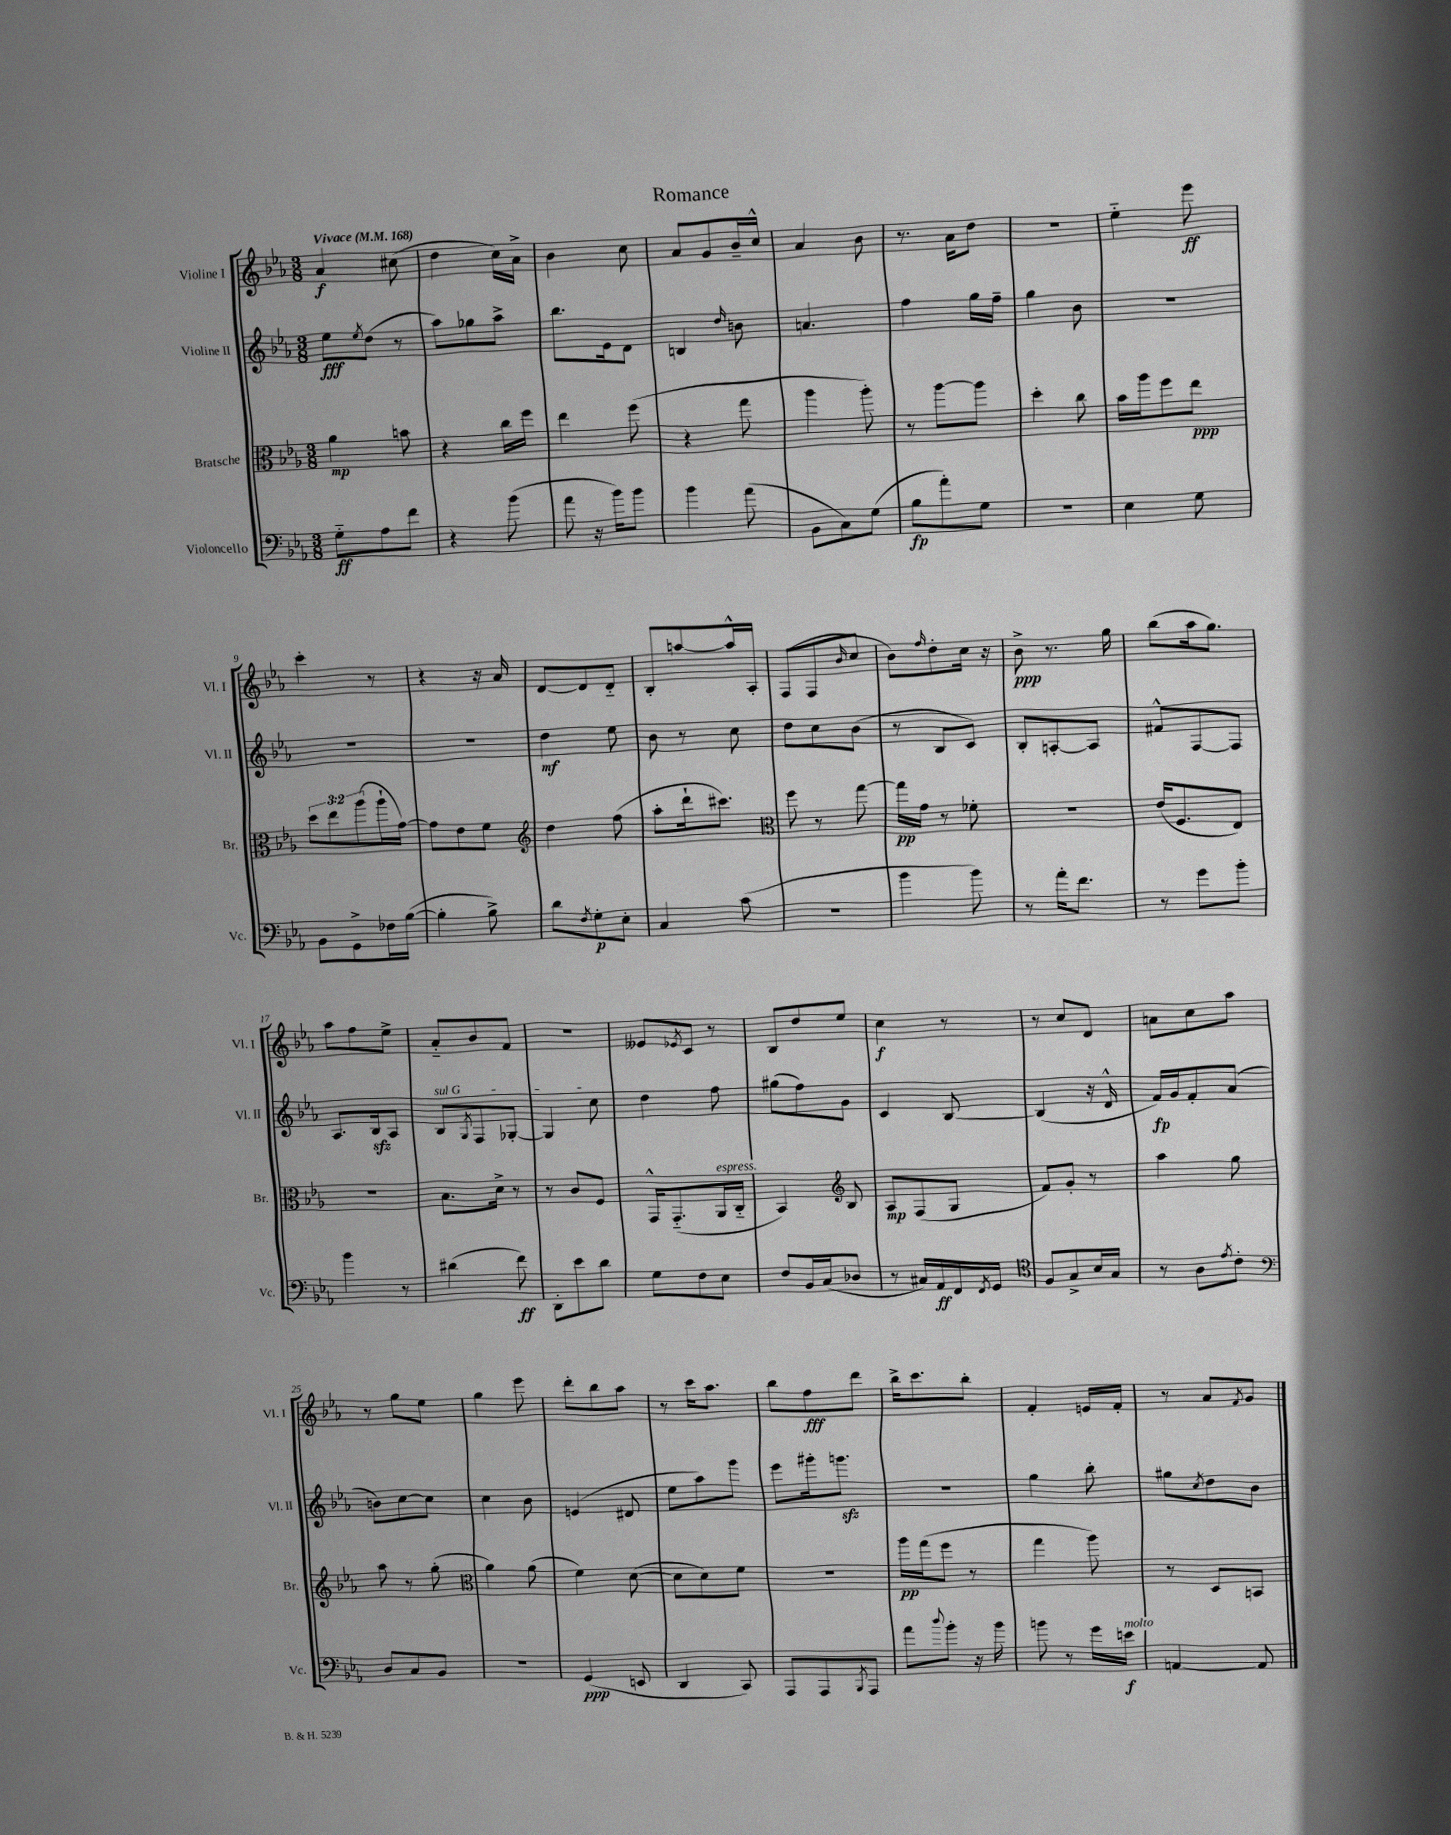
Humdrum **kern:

**kern	**dynam	**kern	**dynam	**kern	**dynam	**kern	**dynam
*part4	*part4	*part3	*part3	*part2	*part2	*part1	*part1
*staff4	*staff4	*staff3	*staff3	*staff2	*staff2	*staff1	*staff1
*I"Violoncello	*	*I"Bratsche	*	*I"Violine II	*	*I"Violine I	*
*I'Vc.	*	*I'Br.	*	*I'Vl. II	*	*I'Vl. I	*
*clefF4	*	*clefC3	*	*clefG2	*	*clefG2	*
*k[b-e-a-]	*	*k[b-e-a-]	*	*k[b-e-a-]	*	*k[b-e-a-]	*
*M3/8	*	*M3/8	*	*M3/8	*	*M3/8	*
*MM168	*	*MM168	*	*MM168	*	*MM168	*
=1	=1	=1	=1	=1	=1	=1	=1
!	!	!	!	!	!	!LO:TX:a:B:t=Vivace	!
8G\L	ff	4a-\	mp	8ee-\L	fff	4a-/	f
.	.	.	.	8qee-/	.	.	.
8A-\	.	.	.	(8dd\J	.	.	.
8f\J	.	8bn\	.	8r	.	(8cc#X\	.
=2	=2	=2	=2	=2	=2	=2	=2
4r	.	4r	.	8aa-\L)	.	4dd\	.
.	.	.	.	8gg-X\	.	.	.
(8b-\	.	16cc\LL	.	8aa-^\J	.	16cc\LL)	.
.	.	16ff\JJ	.	.	.	16a-^\JJ	.
=3	=3	=3	=3	=3	=3	=3	=3
8a-\	.	4ee-\	.	8.bb-\L	.	4b-\	.
16r	.	.	.	.	.	.	.
16b-\KL)	.	.	.	16e-\k	.	.	.
8b-\J	.	(8ff\	.	8d\J	.	8cc\	.
=4	=4	=4	=4	=4	=4	=4	=4
4b-\	.	4r	.	4Bn/	.	8a-/L	.
.	.	.	.	.	.	8g/	.
.	.	.	.	16qqdd/	.	.	.
(8a-\	.	8gg\	.	8bn\	.	16b-~/L	.
.	.	.	.	.	.	16cc^^/JJ	.
=5	=5	=5	=5	=5	=5	=5	=5
8BB-\L	.	4aa-\	.	4.an/	.	4a-/	.
8C\)	.	.	.	.	.	.	.
(8G\J	.	8aa-'\)	.	.	.	8b-\	.
=6	=6	=6	=6	=6	=6	=6	=6
8B-\L	fp	8r	.	4ff\	.	8.r	.
8a-'\)	.	[8aa-\L	.	.	.	.	.
.	.	.	.	.	.	16a-\KL	.
8G\J	.	8aa-\J]	.	16gg\LL	.	8dd\J	.
.	.	.	.	16ff~\JJ	.	.	.
=7	=7	=7	=7	=7	=7	=7	=7
4.r	.	4dd'\	.	4gg\	.	4.r	.
.	.	8cc\	.	8b-\	.	.	.
=8	=8	=8	=8	=8	=8	=8	=8
4E-\	.	16b-\LL	.	4.r	.	4ee-\	.
.	.	16aa-\J	.	.	.	.	.
.	.	8ff\	.	.	.	.	.
8G\	.	8ee-\J	ppp	.	.	8eee-\	ff
!!LO:LB:g=z
=9	=9	=9	=9	=9	=9	=9	=9
8BB-\L	.	12dd\L	.	4.r	.	4ccc'\	.
.	.	12ee-\	.	.	.	.	.
8GG^\	.	.	.	.	.	.	.
.	.	(12aa-\	.	.	.	.	.
16F-X\L	.	16aa-`\L	.	.	.	8r	.
([16B-\JJ	.	[16g\JJ)	.	.	.	.	.
=10	=10	=10	=10	=10	=10	=10	=10
4B-'\]	.	8g\L]	.	4.r	.	4r	.
.	.	8e-\	.	.	.	.	.
8B-^\)	.	8f\J	.	.	.	16r	.
.	.	.	.	.	.	16a-/	.
=11	=11	=11	=11	=11	=11	=11	=11
*	*	*clefG2	*	*	*	*	*
8d\L	.	4dd\	.	4dd\	mf	[8d/L	.
8qF/	.	.	.	.	.	.	.
8G'\	p	.	.	.	.	8d/]	.
8E-'\J	.	(8ff\	.	8ee-\	.	8d/J	.
=12	=12	=12	=12	=12	=12	=12	=12
4C/	.	8aa-'\L	.	8b-\	.	8B-'/L	.
.	.	16ddd`\k	.	8r	.	[8aan/	.
.	.	8.ccc#X\J)	.	.	.	.	.
(8c\	.	.	.	8cc\	.	16aa^^/L]	.
.	.	.	.	.	.	16A-'/JJ	.
=13	=13	=13	=13	=13	=13	=13	=13
*	*	*clefC3	*	*	*	*	*
4.r	.	8ff\	.	8dd\L	.	(8F/L	.
.	.	8r	.	8cc\	.	8F/	.
.	.	.	.	.	.	16qqb-/	.
.	.	[8gg\	.	(8b-\J	.	8cc/J	.
=14	=14	=14	=14	=14	=14	=14	=14
4b-\	.	16gg\LL]	pp	8r	.	8b-\L)	.
.	.	16g\JJ	.	.	.	.	.
.	.	.	.	.	.	16qqff/	.
.	.	8r	.	8B-/L	.	8dd'\	.
8b-\)	.	8f-X'\	.	8c/J)	.	16cc\Jk	.
.	.	.	.	.	.	16r	.
=15	=15	=15	=15	=15	=15	=15	=15
8r	.	4.r	.	8B-'/L	.	8b-^\	ppp
16a-'\KL	.	.	.	[8An'/	.	8.r	.
8.f\J	.	.	.	.	.	.	.
.	.	.	.	8A/J]	.	.	.
.	.	.	.	.	.	16gg\	.
=16	=16	=16	=16	=16	=16	=16	=16
8r	.	(16e-/KL	.	8f#X^^/L	.	(8bb-\L	.
.	.	8.F/	.	.	.	.	.
8g\L	.	.	.	[8F/	.	16aa-\k	.
.	.	.	.	.	.	8.gg\J)	.
8b-'\J	.	8E-/J)	.	8F/J]	.	.	.
!!LO:LB:g=z
=17	=17	=17	=17	=17	=17	=17	=17
4b-\	.	4.r	.	8.A-/L	.	8aa-\L	.
.	.	.	.	.	.	8ff\	.
.	.	.	.	16B-zz/k	.	.	.
8r	.	.	.	8A-/J	.	8ee-^\J	.
=18	=18	=18	=18	=18	=18	=18	=18
!	!	!	!	!LO:TX:a:i:t=sul G	!	!	!
(4d#X\	.	8.B-\L	.	8B-/L	.	8a-/L	.
.	.	.	.	8qG/	.	.	.
.	.	.	.	8F/	.	8b-/	.
.	.	16d^\Jk	.	.	.	.	.
8f\)	ff	8r	.	[8G-X'/J	.	8f/J	.
=19	=19	=19	=19	=19	=19	=19	=19
8DD'\L	.	8r	.	4G-/]	.	4.r	.
8e-\	.	8c/L	.	.	.	.	.
8d\J	.	8F/J	.	8cc\	.	.	.
=20	=20	=20	=20	=20	=20	=20	=20
8G\L	.	16GG^^/KL	.	4dd\	.	8e--X/L	.
.	.	(8.GG/	.	.	.	.	.
.	.	.	.	.	.	8qe-X/	.
8F\	.	.	.	.	.	8c/J	.
!	!	!LO:TX:a:i:t=espress.	!	!	!	!	!
8E-\J	.	16AA-/L	.	8ff\	.	8r	.
.	.	16C/JJ	.	.	.	.	.
=21	=21	=21	=21	=21	=21	=21	=21
8F/L	.	4BB-/)	.	(8gg#X\L	.	8B-/L	.
16BB-/L	.	.	.	8ff\)	.	8dd/	.
(16C/J	.	.	.	.	.	.	.
*	*	*clefG2	*	*	*	*	*
8D-X/J	.	8B-/	.	8g\J	.	8ee-/J	.
=22	=22	=22	=22	=22	=22	=22	=22
8r	.	8A-/L	mp	4c/	.	4cc\	f
16C#X/LL)	.	(8F/	.	.	.	.	.
16AA-/	ff	.	.	.	.	.	.
16FF/	.	8G/J	.	[8B-/	.	8r	.
8qFF/	.	.	.	.	.	.	.
16GG/JJ	.	.	.	.	.	.	.
=23	=23	=23	=23	=23	=23	=23	=23
*clefC4	*	*	*	*	*	*	*
8F/L	.	8f/L)	.	(4B-/]	.	8r	.
8G^/	.	8g'/J	.	.	.	8cc/L	.
16B-/L	.	8r	.	16r	.	8d/J	.
16G/JJ	.	.	.	16d^^/	.	.	.
=24	=24	=24	=24	=24	=24	=24	=24
8r	.	4aa-\	.	16f/LL)	fp	8an\L	.
.	.	.	.	16g/J	.	.	.
8A-\L	.	.	.	8f'/	.	8cc\	.
8qe-/	.	.	.	.	.	.	.
8c'\J	.	8gg\	.	(8a-/J	.	8aa-\J	.
!!LO:LB:g=z
=25	=25	=25	=25	=25	=25	=25	=25
*clefF4	*	*	*	*	*	*	*
8D/L	.	8aa-\	.	8bn\L)	.	8r	.
8C/	.	8r	.	[8cc\	.	8gg\L	.
8BB-/J	.	(8gg'\	.	8cc\J]	.	8ee-\J	.
=26	=26	=26	=26	=26	=26	=26	=26
*	*	*clefC3	*	*	*	*	*
4.r	.	4a-\)	.	4cc\	.	4gg\	.
.	.	(8a-\	.	8b-\	.	8eee-\	.
=27	=27	=27	=27	=27	=27	=27	=27
(4GG/	ppp	4f\)	.	(4en/	.	8ddd'\L	.
.	.	.	.	.	.	8bb-\	.
8EEn/	.	([8d\	.	8d#X/	.	8aa-\J	.
=28	=28	=28	=28	=28	=28	=28	=28
4DD/	.	8d\L]	.	8ee-\L	.	8r	.
.	.	8d\)	.	8aa-\)	.	16ccc\KL	.
.	.	.	.	.	.	8.aa-\J	.
8CC/)	.	8f\J	.	8ggg\J	.	.	.
=29	=29	=29	=29	=29	=29	=29	=29
8AAA-/L	.	4.r	.	8eee-\L	.	8bb-\L	.
8AAA-/	.	.	.	16ggg#X'\k	.	8ff\	fff
.	.	.	.	8.gggnzz\J	.	.	.
8qBBB-/	.	.	.	.	.	.	.
8AAA-/J	.	.	.	.	.	8ddd\J	.
=30	=30	=30	=30	=30	=30	=30	=30
8a-\L	.	16aa-\LL	pp	4.r	.	16bb-^\KL	.
.	.	(16gg\J	.	.	.	8.ccc\	.
8qqdd/	.	.	.	.	.	.	.
8b-'\J	.	8ff\J	.	.	.	.	.
16r	.	8r	.	.	.	8bb-'\J	.
16b-\	.	.	.	.	.	.	.
=31	=31	=31	=31	=31	=31	=31	=31
8bn\	.	4gg\	.	4gg\	.	4f'/	.
8r	.	.	.	.	.	.	.
16g\LL	.	8aa-\)	.	8bb-'\	.	16en/LL	.
!LO:TX:a:i:t=molto	!	!	!	!	!	!	!
16en\JJ	f	.	.	.	.	16f'/JJ	.
=32	=32	=32	=32	=32	=32	=32	=32
[4AAn/	.	8r	.	8gg#X\L	.	8r	.
.	.	.	.	8qcc/	.	.	.
.	.	8D/L	.	8dd\	.	8a-/L	.
.	.	.	.	.	.	8qf/	.
8AA/]	.	8BBn/J	.	8b-\J	.	8g/J	.
==	==	==	==	==	==	==	==
*-	*-	*-	*-	*-	*-	*-	*-
